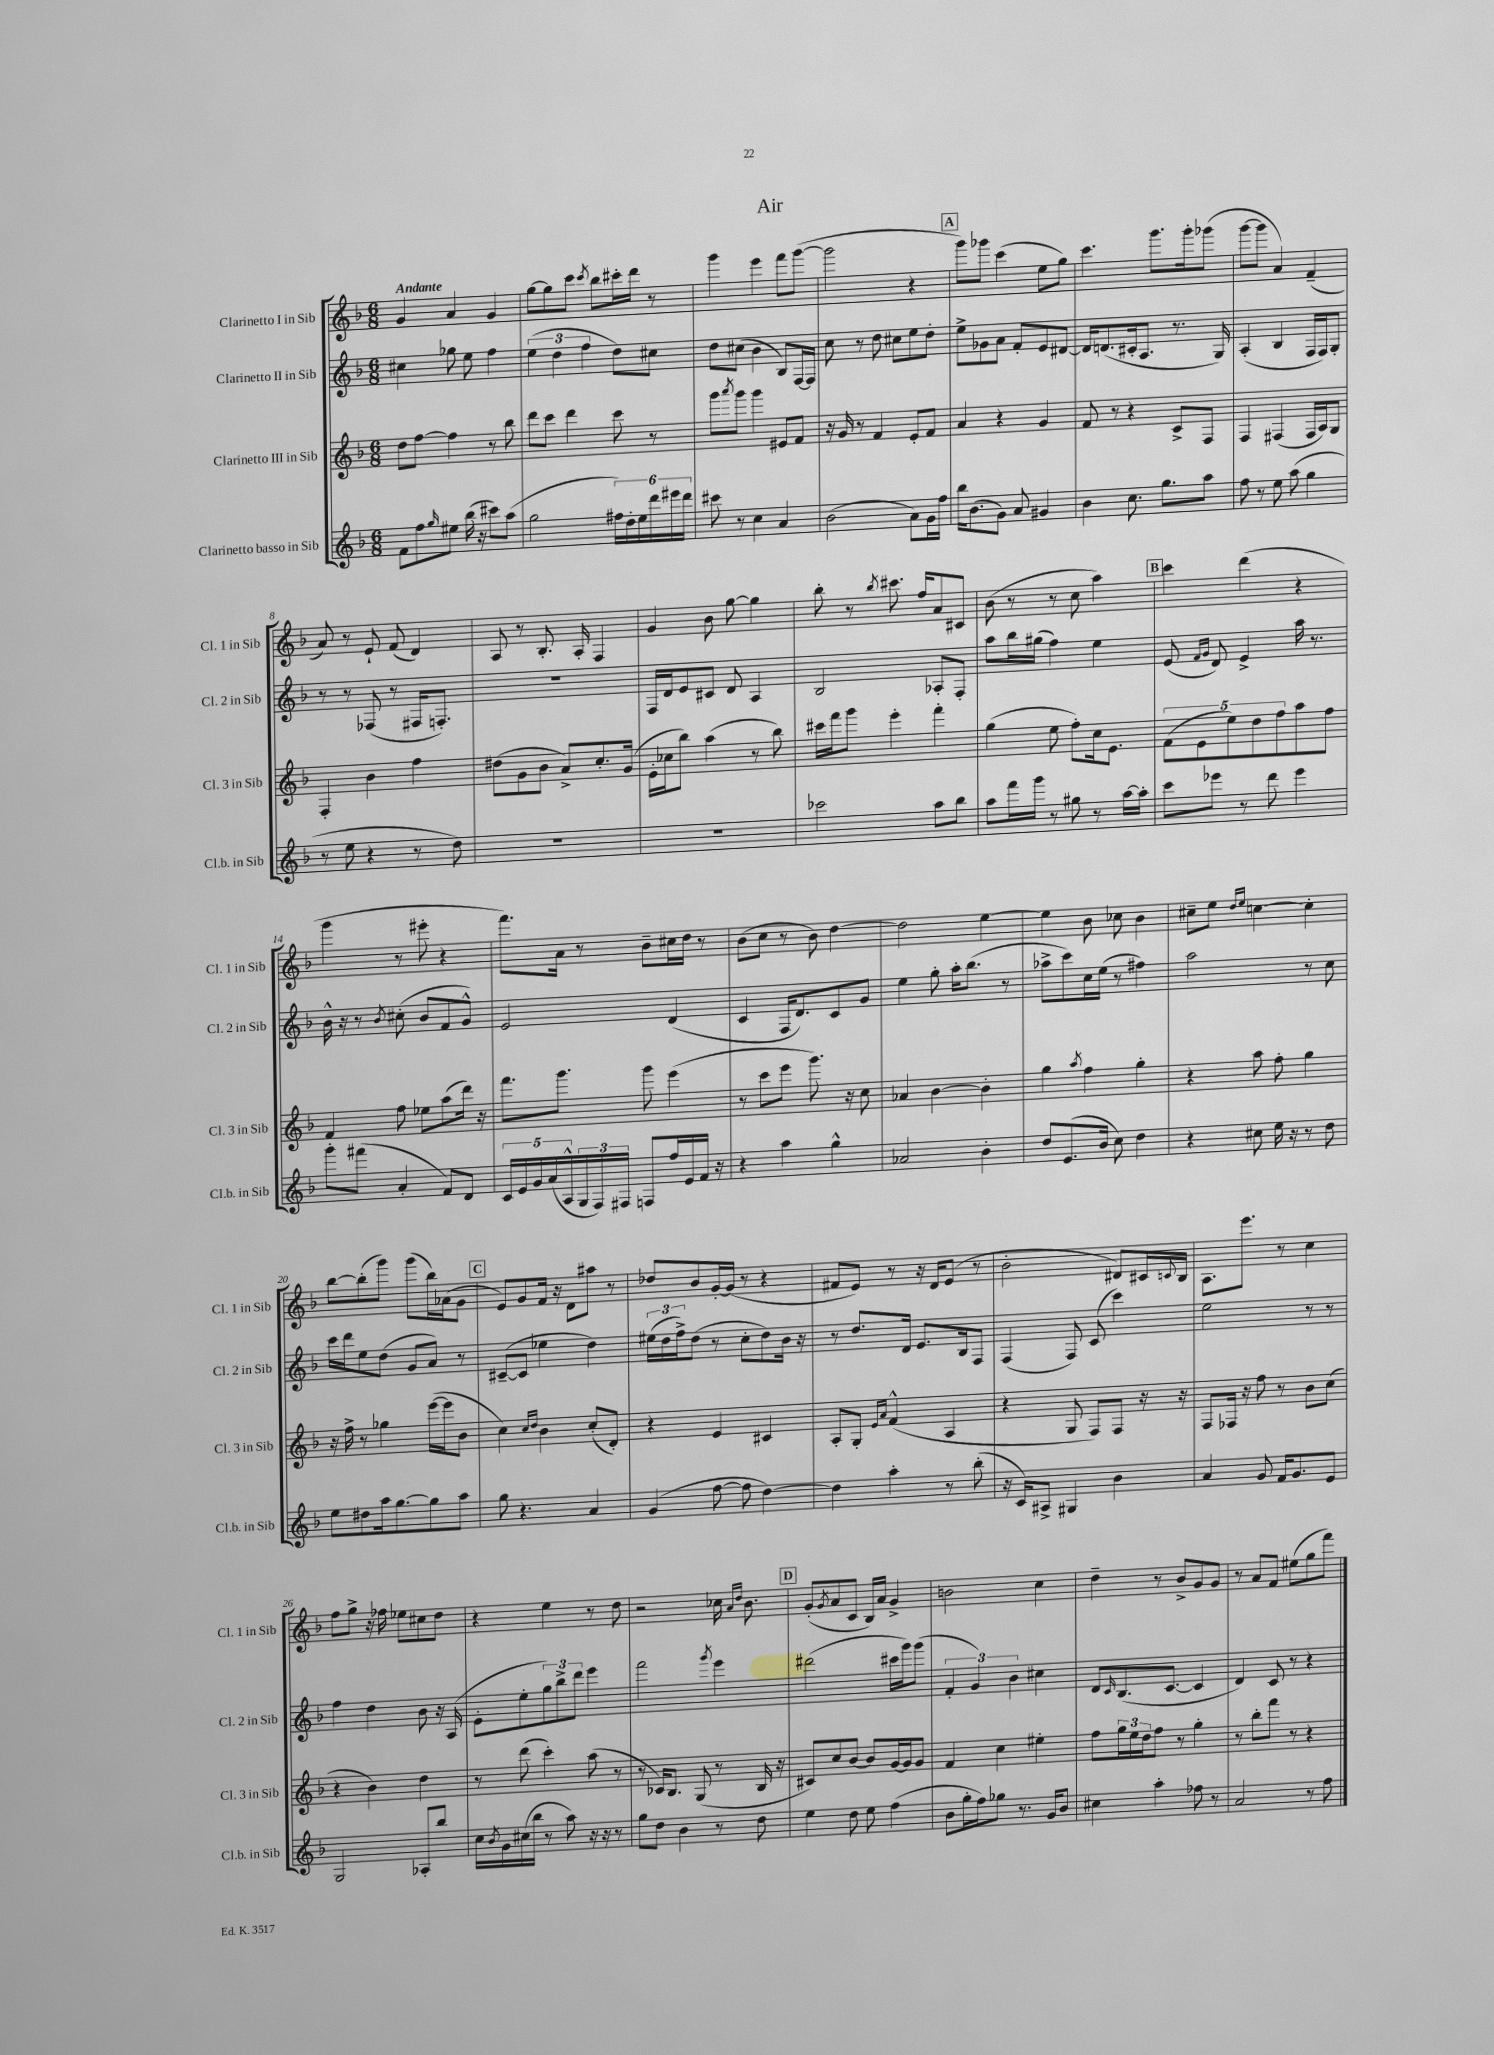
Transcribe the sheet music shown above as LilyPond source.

\header { title = "Air" }
<<
\new StaffGroup <<
\new Staff = "s0" \with { instrumentName = "Clarinetto I in Sib" shortInstrumentName = "Cl. 1 in Sib" } {
    \clef treble \key f \major \numericTimeSignature \time 6/8 \tempo "Andante"
    g'4 a'4 g'4 |
    g''8~ g''8 c'''8 \acciaccatura { c'''8 } bes''8 cis'''16-. d'''16 r8 |
    g'''4 e'''4 f'''8 g'''8~( |
    g'''2 r4 |
    \mark \markup { \box "A" } g'''8) ges'''8 c'''4( e''8 g''8) |
    c'''4. g'''8. g'''16-. ges'''8( |
    g'''8~ g'''8 a'4) f'4--( |
    a'8) r8 e'8-! f'8( d'4) |
    a8 r8 bes8.-. a16-. f4 |
    g'4 bes'8 g''8~ g''4 |
    bes''8-. r8 \acciaccatura { bes''8 } cis'''8. f''16 a'8 cis'8 |
    bes'8( r8 r8 c''8 a''4) |
    \mark \markup { \box "B" } c'''4 d'''4( r4 |
    g'''4 r8 eis'''8-. r4 |
    f'''8.) a'16 r8 bes'8-- cis''16 d''16 r8 |
    bes'8( c''8 r8 bes'8) d''4~ |
    d''2 e''4~ |
    e''4 bes'8 ces''8 bes'4 |
    cis''8-- e''8 \grace { d''16 e''16 } c''4~ c''4-. |
    bes''8~ bes''8-.( g'''8) g'''8( bes''16) aes'16( g'8 |
    \mark \markup { \box "C" } e'8) g'8 f'16 r16 d'8 ais''8 r8 |
    des''8 bes'8 g'16~-. g'16( r8 r4 |
    fis'8 e'8) r8 r16 d'16 e'8( r8 |
    bes'2-. dis'8) cis'16 \appoggiatura { c'8 } bes16 |
    a8. e'''8. r8 c''4 |
    f''8 g''8-> r16 fes''16 ees''8 cis''8 d''8 |
    r4 e''4 r8 d''8 |
    r2 ces''16 \grace { a'16 d''16 } bes'8. |
    \mark \markup { \box "D" } g'8-.( \acciaccatura { g'8 } a'8 c'8 bes16) a'16 g'4-> |
    b'2 c''4 |
    d''4-- r8 bes'8-> g'8 g'8 |
    r8 a'8 f'8 eis''8( g''8 f'''8) \bar "|." |
}
\new Staff = "s1" \with { instrumentName = "Clarinetto II in Sib" shortInstrumentName = "Cl. 2 in Sib" } {
    \clef treble \key f \major \numericTimeSignature \time 6/8
    cis''4 ges''8 e''8 f''4 |
    \tuplet 3/2 { e''4( d''4 f''4 } d''8) cis''8 |
    d''8 cis''8( bes'4 bes8) f16~ f16 |
    c''8 r8 d''8 cis''8 e''8 d''8-. |
    \mark \markup { \box "A" } e''8-> ges'8 a'8 f'8-. e'8 dis'8~ |
    dis'16 d'8.( cis'16-. a8. r8. g16) |
    a4-.( bes4 f16 f16) g8-. |
    r8 r8 fes8( r8 fis16 f8.-.) |
    R2. |
    f16 d'16 e'8 cis'8 d'8 a4 |
    bes2 aes8-. f8-. |
    a''8 bes''16 gis''16( f''4) e''4 |
    \mark \markup { \box "B" } e'8( \grace { f'16 g'16 } d'8) e'4-> a''16 r8. |
    bes'16-^ r16 r8 \acciaccatura { bes'8 } cis''8-.( bes'8 f'8 g'8-^) |
    e'2 d'4( |
    c'4 f16 d'8.) c'8 g'8 |
    e''4 g''8-. a''16-. bes''8.( r8 |
    aes''8-> c'''8) c''16 e''16( r8 fis''4) |
    a''2 r8 c''8 |
    c'''16 d'''16 e''8 d''8( g'8 a'8) r8 |
    \mark \markup { \box "C" } cis'8~--( cis'8 ees''4 d''4) |
    \tuplet 3/2 { eis''16( d''16 f''16->) } d''8( r8 c''8-. d''8) bes'16 r16 |
    r8 d''8. d'16 e'8. bes16 f8 |
    f4( f8) c'8( c'''4) |
    e''2 r8 r8 |
    f''4 d''4 bes'8 r16 a16( |
    e'8-. e''8-. \tuplet 3/2 { g''8) bes''8-> d'''8 } e'''4 |
    f'''2 \acciaccatura { g'''8 } e'''4 |
    \mark \markup { \box "D" } dis'''2( cis'''16 g'''16) g'''8( |
    \tuplet 3/2 { f'4-. g'4) bes'4 } cis''4 |
    d'8 \grace { c'16 } bes8.( c'8.~ c'4 |
    d'4) c'8 r8 r4 \bar "|." |
}
\new Staff = "s2" \with { instrumentName = "Clarinetto III in Sib" shortInstrumentName = "Cl. 3 in Sib" } {
    \clef treble \key f \major \numericTimeSignature \time 6/8
    d''8 f''8~ f''4 r8 bes''8 |
    d'''8 c'''8 d'''4 c'''8 r8 |
    g'''8 \acciaccatura { a'''8 } g'''8 g'''4 eis'8 f'8 |
    r16 g'16 r8 f'4 e'8-. f'8 |
    \mark \markup { \box "A" } a'4 r4 g'4 |
    f'8 r8 r4 c'8-> f8 |
    f4 fis4( fis16 a16) g8 |
    f4-. bes'4 f''4 |
    dis''8( g'8 bes'8 a'8->) c''8.-. g'16( |
    e'16-. ces''16 bes''8) a''4( r8 bes''8) |
    cis'''16 f'''16 g'''8 e'''4-. f'''4-. |
    g''4( e''8 f''8-.) c''16 e'8. |
    \mark \markup { \box "B" } \tuplet 5/4 { f'8( e'8 e''8) d''8 f''8 } a''8 f''8 |
    f'4 f''8 ees''8 a''8( d'''16) r16 |
    f'''8. g'''8. g'''8 e'''4( |
    r8 c'''8 e'''8 g'''8.) r16 c''8 |
    aes'4 bes'4~ bes'4-. |
    g''4 \acciaccatura { a''8 } f''4 g''4-. |
    r4 a''8 f''8-. g''4 |
    r16 f''16-> r8 ges''4 e'''16~( e'''16 bes'8 |
    \mark \markup { \box "C" } c''4) \grace { c''16 d''16 } bes'4 c''8-.( d'8-.) |
    r4 e'4 cis'4 |
    a8-. g8-. \grace { e'16 a'16 } f'4-^( a4 |
    r4 g8 f8) f8 r16 r16 |
    f8 fes16 r16 f''8 r8 bes'8 c''8( |
    r4 bes'4) d''4 |
    r8 d'''8( c'''4-.) a''8( r8 |
    r8 ces'16) bes8. g8( r8 bes16 r16 |
    \mark \markup { \box "D" } cis'8) c''8 bes'8~ bes'8 g'16~ g'16 g'8 |
    f'4 c''4 eis''4-. |
    f''8 \tuplet 3/2 { g''16 e''16 d''16 } f''8 r8 g''4-. |
    r8 bes''8-. f'''8 r8 r4 \bar "|." |
}
\new Staff = "s3" \with { instrumentName = "Clarinetto basso in Sib" shortInstrumentName = "Cl.b. in Sib" } {
    \clef treble \key f \major \numericTimeSignature \time 6/8
    f'8 f''8 \grace { g''16 } eis''8 bes''16( r16 cis'''8) a''8( |
    g''2 \tuplet 6/4 { fis''16) d''16-. e''16 d'''16 eis'''16 d'''16 } |
    cis'''8 r8 c''4 a'4 |
    bes'2( a'8) g'16 f''16 |
    \mark \markup { \box "A" } bes''16 bes'8.( g'8) a'8 gis'4 |
    bes'4 c''8. g''8. a''8 |
    f''8 r8 e''8 a''8( g''4 |
    r8 e''8 r4 r8 d''8) |
    R2. |
    R2. |
    ces'''2 a''8 bes''8 |
    a''8 f'''16 g'''16 r8 gis''8 r8 a''16~ a''16-. |
    \mark \markup { \box "B" } c'''8 ees'''8 r8 d'''8 ees'''4 |
    g'''8-. fis'''8( a'4-. f'8) d'8 |
    \tuplet 5/4 { c'16 e'16 g'16 a'16( a16-^ } \tuplet 3/2 { g16 f16) fis16 } f8 f''16 e'16 f'16 r16 |
    r4 a''4 g''4-^ |
    aes'2 bes'4-. |
    d''8 e'8.( bes'16 c''8) d''4 |
    r4 cis''8 e''16 r16 r8 d''8 |
    e''8 dis''8 a''16 g''8.~ g''8 a''8 |
    \mark \markup { \box "C" } g''8 r4. a'4 |
    g'4( f''8~ f''8 d''4~) |
    d''4 a''4-. r8 bes''8-.( |
    r16 c'16) ais8-> gis4 bes'4 |
    a'4 g'8 f'16 g'8. e'8 |
    g2 aes8-. bes''8 |
    c''16 \acciaccatura { bes'8 } g'16 cis''16( bes''16 r8 a''8) r16 r16 r8 |
    g''8 d''8 bes'4 r8 d''8 |
    \mark \markup { \box "D" } e''4 d''8 e''8 f''4( |
    bes'8 g''16-. f''16) ges''8 r8. g'16 bes'8 |
    cis''4 a''4-. fes''8 r8 |
    a'2 r8 f''8 \bar "|." |
}
>>
>>
